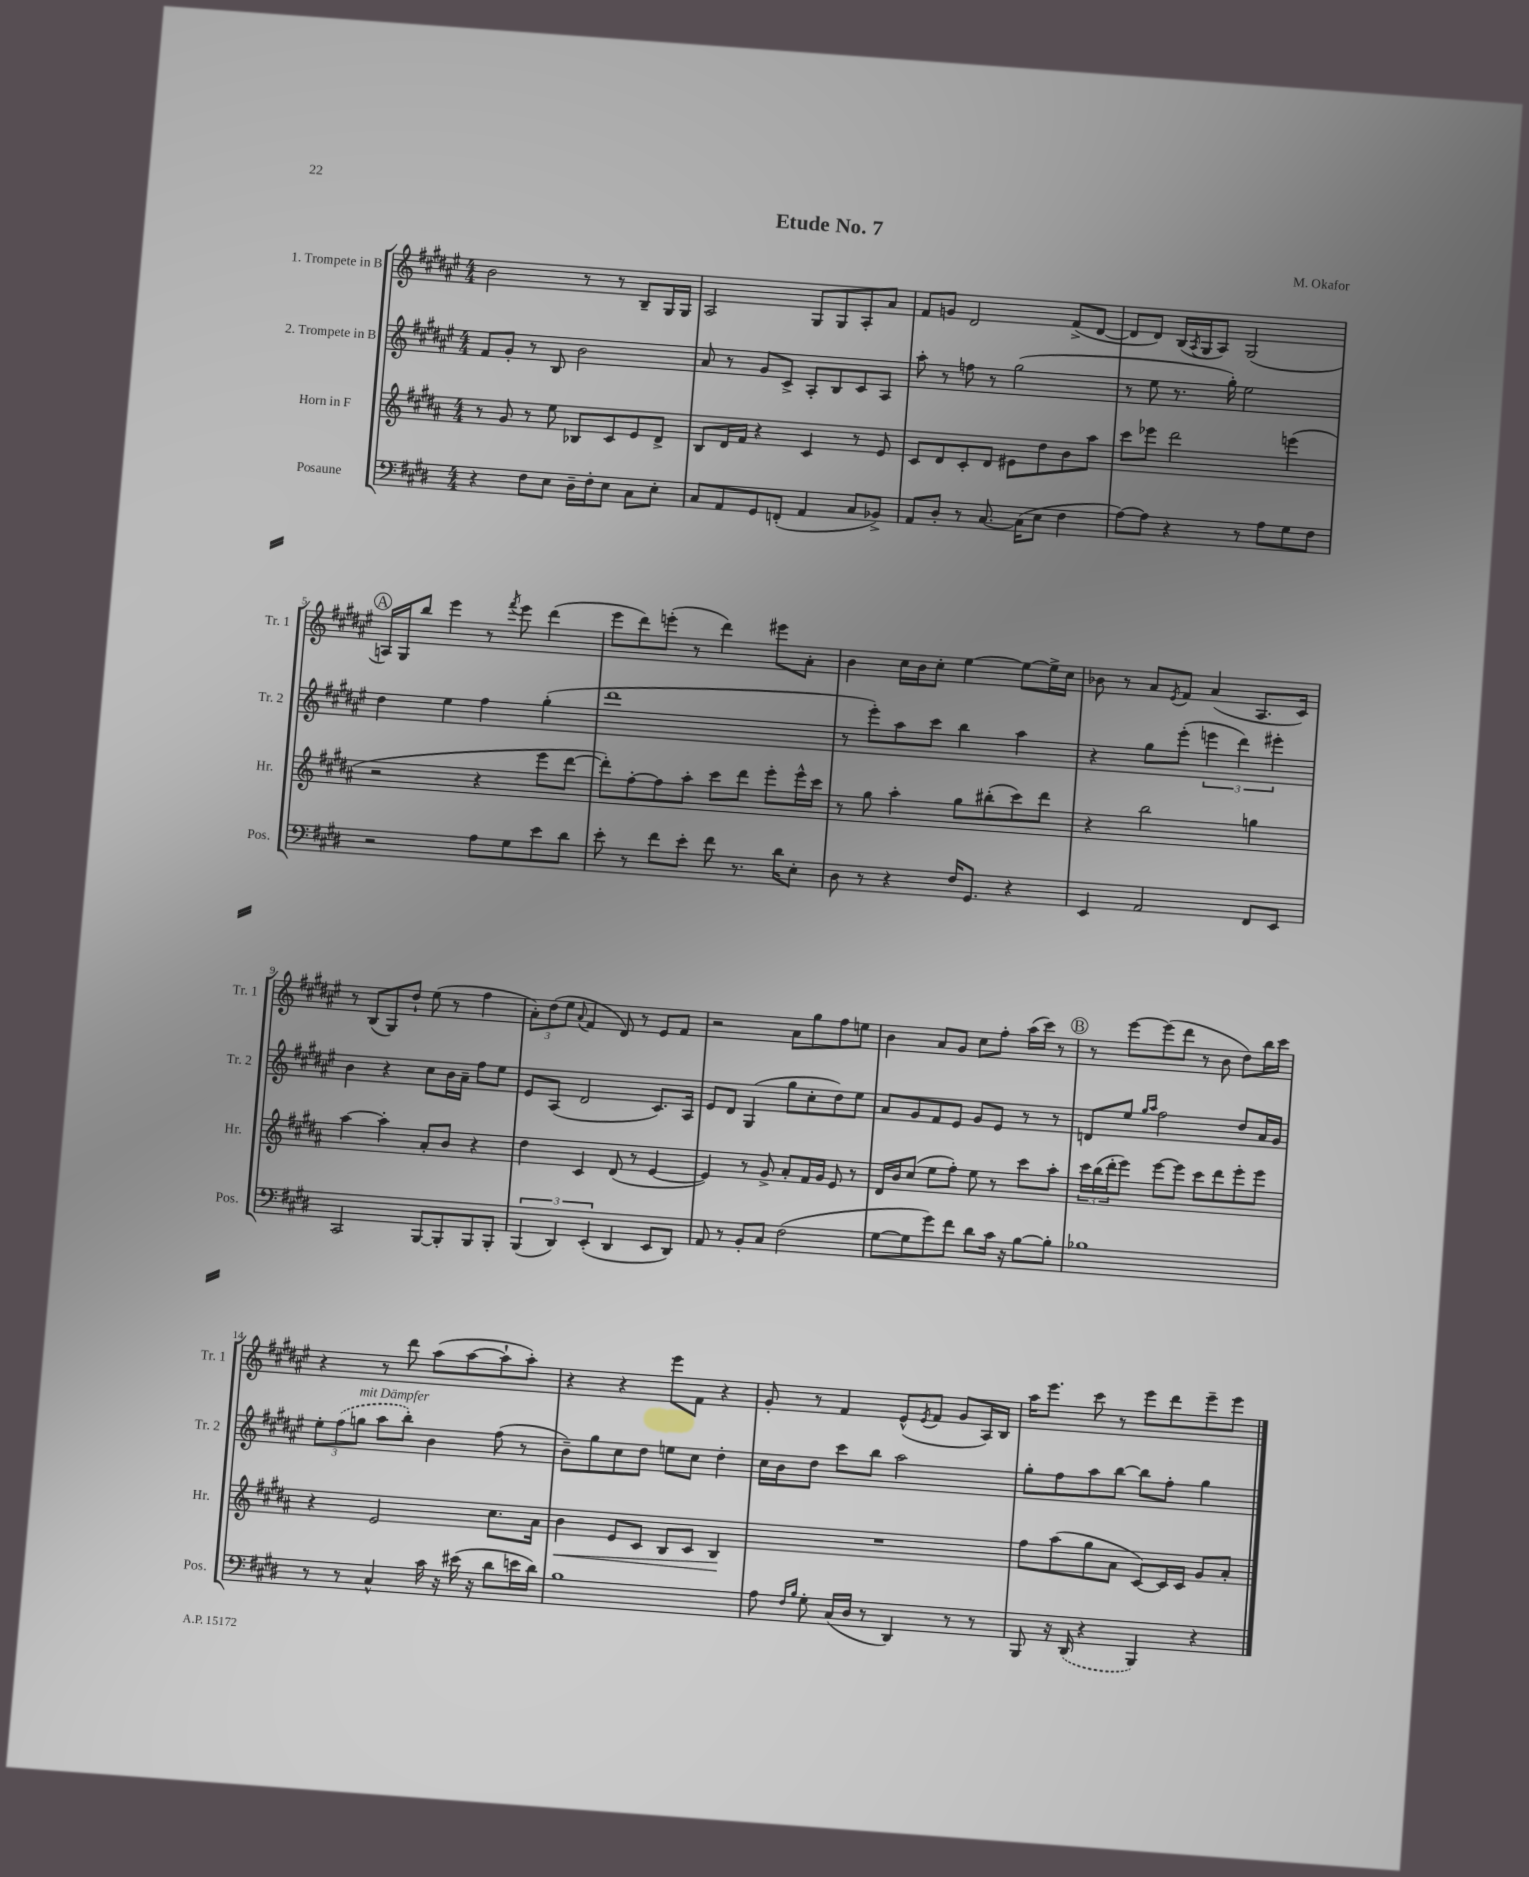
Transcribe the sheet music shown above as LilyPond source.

\header { title = "Etude No. 7" composer = "M. Okafor" }
<<
\new StaffGroup <<
\new Staff = "s0" \with { instrumentName = "1. Trompete in B" shortInstrumentName = "Tr. 1" } {
    \clef treble \key fis \major \numericTimeSignature \time 4/4
    b'2 r8 r8 b8-- gis16 gis16 |
    ais2 gis8 gis8 ais8-. ais'8 |
    fis'8 g'8 dis'2 fis'8->( dis'8~ |
    dis'8 dis'8) b16( \acciaccatura { ais8 } gis16 ais8) gis2( |
    \mark \markup { \circle "A" } a16) gis16 b''8 eis'''4 r8 \acciaccatura { fis'''8 } eis'''8 dis'''4( |
    eis'''8 dis'''8) e'''8-.( r8 dis'''4) eis'''8 ais'8-. |
    b'4 cis''16 b'16 cis''8-. eis''4~ eis''8~ eis''16-> cis''16 |
    bes'8 r8 ais'8 \acciaccatura { eis'8 } fis'8 ais'4( ais8. cis'16) |
    r8 b8( gis8) dis''8-! eis''8( r8 fis''4 |
    \tuplet 3/2 { ais'8-.) dis''8( eis''8 } \appoggiatura { ais'8 } fis'4 dis'8) r8 eis'8 fis'8 |
    r2 ais'8 gis''8 fis''8 e''8 |
    b'4 ais'8 gis'8 cis''8 fis''8-. ais''16( cis'''16) r8 |
    \mark \markup { \circle "B" } r8 eis'''8~ eis'''8( dis'''8 r8 b'8 dis''8) b''16 cis'''16 |
    r4 r8 dis'''8 ais''8( ais''8~ ais''8-! ais''8-.) |
    r4 r4 eis'''8 fis'8 r4 |
    gis'8-. r8 fis'4 eis'8-^( \acciaccatura { eis'8 } fis'8 gis'8 ais16) b16 |
    ais''16 eis'''8. cis'''8 r8 eis'''8 dis'''8 eis'''8-- eis'''8 \bar "|." |
}
\new Staff = "s1" \with { instrumentName = "2. Trompete in B" shortInstrumentName = "Tr. 2" } {
    \clef treble \key fis \major \numericTimeSignature \time 4/4
    fis'8 gis'8-. r8 b8 b'2 |
    ais'8 r8 gis'8 cis'8-> ais8-. b8 cis'8 ais8 |
    ais''8-. r8 f''8 r8 gis''2( |
    r8 eis''8 r8. gis''16-.) eis''2 |
    \mark \markup { \circle "A" } dis''4 eis''4 fis''4 gis''4-.( |
    dis'''1 |
    r8 eis'''8-.) ais''8 cis'''8 b''4 ais''4 |
    r4 gis''8 eis'''8-.( \tuplet 3/2 { e'''4 dis'''4) eis'''4-. } |
    b'4 r4 cis''8 b'16 ais'16-- fis''8 eis''8 |
    eis'8 ais8( dis'2 cis'8.) ais16 |
    eis'8 dis'8 gis4( gis''8 cis''8-. dis''8) eis''8 |
    ais'8 gis'8 fis'8 eis'8 gis'8 eis'8 r8 r8 |
    \mark \markup { \circle "B" } d'8 eis''8 \grace { gis''16 ais''16 } fis''2 dis''8 ais'16 gis'16 |
    \tuplet 3/2 { eis''8-. \once \slurDashed fis''8( g''8^\markup { \italic "mit Dämpfer" } } ais''8 b''8-.) b'4 fis''8( r8 |
    b'8--) gis''8 cis''8 dis''8 e''8 cis''8 dis''4-. |
    cis''16 b'16 dis''8 cis'''8 b''8 ais''2 |
    gis''8-. fis''8 ais''8 b''8~ b''8 fis''8-. gis''4 \bar "|." |
}
\new Staff = "s2" \with { instrumentName = "Horn in F" shortInstrumentName = "Hr." } {
    \clef treble \key b \major \numericTimeSignature \time 4/4
    r8 gis'8 r8 e''8 bes8 cis'8 e'8 dis'8-> |
    b8 dis'16 fis'16 r4 cis'4 r8 e'8 |
    cis'8 dis'8 cis'8-. dis'8 eis'8 dis''8 b'8 ais''8 |
    cis'''8 ees'''8 dis'''2 e'''4( |
    \mark \markup { \circle "A" } r2 r4 e'''8 dis'''8~ |
    dis'''8-.) fis''8~-. fis''8 ais''8-. cis'''8 dis'''8 e'''8-. e'''16-^ cis'''16 |
    r8 gis''8 ais''4-. gis''8 bis''8-.( cis'''8) dis'''8 |
    r4 b''2 g''4 |
    ais''4~ ais''4-. ais'8-. b'8 r4 |
    dis''4 cis'4 dis'8( r8 e'4~ |
    e'4) r8 gis'8-> ais'8-. fis'16 gis'16 e'8 r8 |
    dis'16 b'16 cis''8( e''8 fis''8-.) e''8 r8 cis'''8 ais''8-. |
    \mark \markup { \circle "B" } \tuplet 3/2 { cis'''16 b''16( dis'''16-. } e'''8) e'''8~ e'''8 cis'''8 dis'''8 e'''8-. e'''8 |
    r4 e'2 cis''8. ais'16 |
    b'4\< e'8 cis'8 b8 cis'8 b4\! |
    R1 |
    fis''8 ais''8( gis''8 ais'8 cis'8~) cis'16 cis'16 gis'8 ais'8-. \bar "|." |
}
\new Staff = "s3" \with { instrumentName = "Posaune" shortInstrumentName = "Pos." } {
    \clef bass \key e \major \numericTimeSignature \time 4/4
    r4 fis8 e8 dis16-- fis16-. e8 cis8 e8-. |
    cis8 a,8 gis,8 f,8-.( a,4 cis8 bes,8->) |
    a,8 dis8-. r8 cis8.~ cis16( e8 fis4 |
    a8~) a8 r4 r8 a8 gis8 fis8 |
    \mark \markup { \circle "A" } r2 a8 gis8 e'8 dis'8 |
    e'8-. r8 fis'8 e'8-. fis'8 r8. dis'16 e8-. |
    dis8 r8 r4 fis16 gis,8. r4 |
    e,4 a,2 fis,8 e,8 |
    cis,2 b,,8~ b,,8-. b,,8 b,,8-. |
    \tuplet 3/2 { b,,4( dis,4) e,4-.( } dis,4 e,8 dis,8) |
    a,8 r8 b,8-. cis8 fis2( |
    gis8~ gis8 gis'8) fis'8 dis'8 cis'16 r16 b8~ b8-. |
    \mark \markup { \circle "B" } bes1 |
    r8 r8 cis4-^ cis'16 r16 eis'16( r16 dis'8 e'16 dis'16) |
    b1 |
    a8 \grace { fis16 b16 } gis8-. cis16( dis16 r8 dis,4) r8 r8 |
    b,,8 r16 \once \slurDashed dis,16( r4 b,,4) r4 \bar "|." |
}
>>
>>
